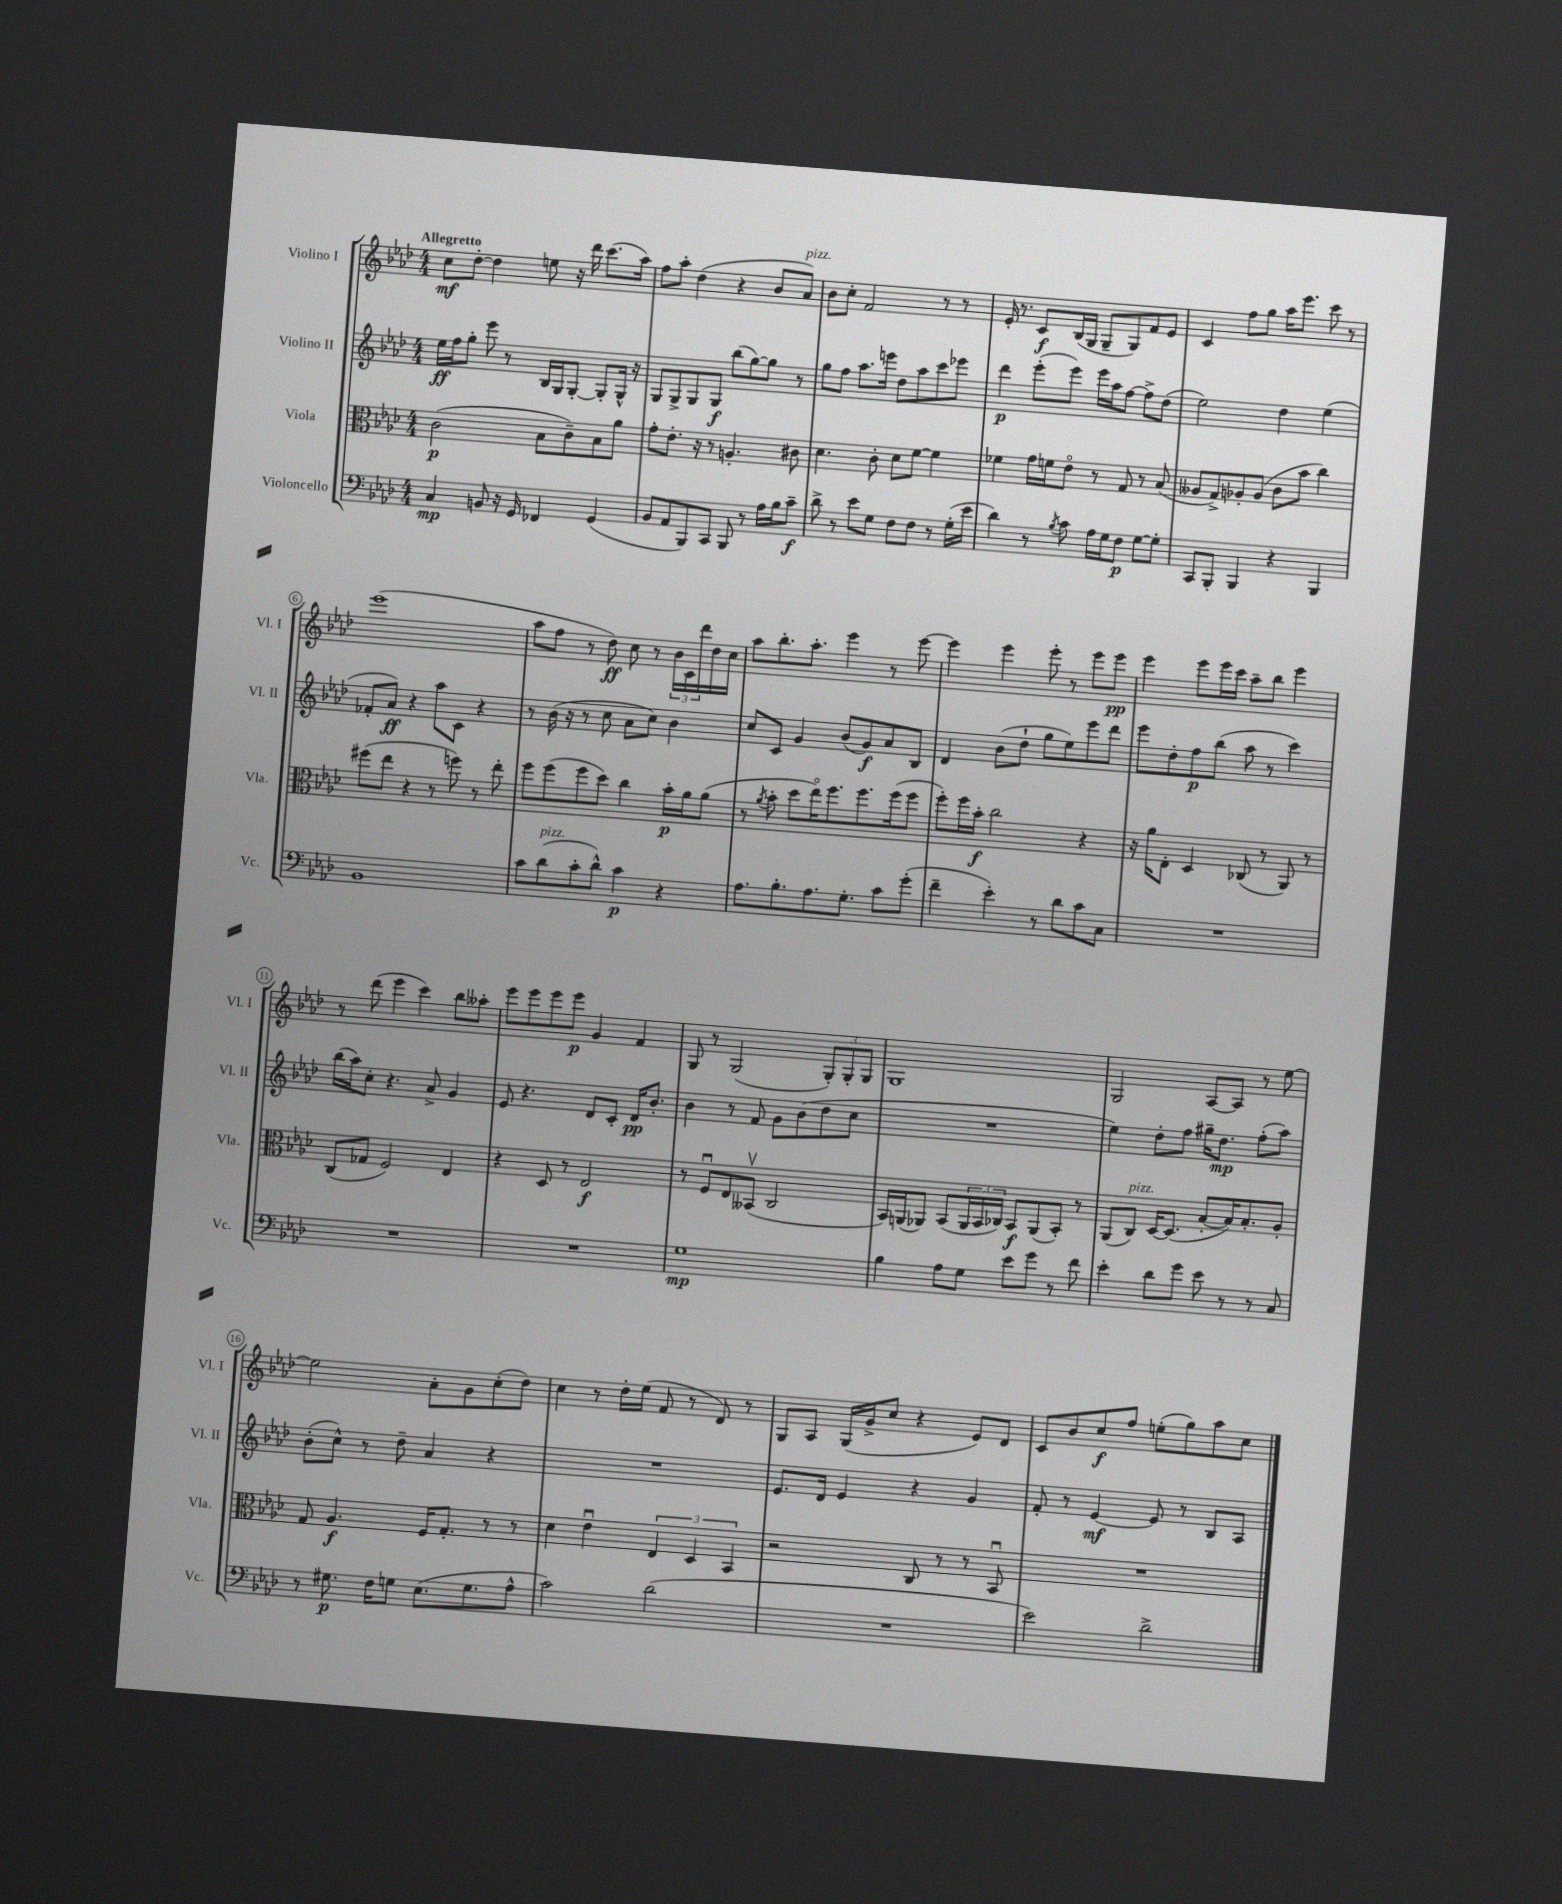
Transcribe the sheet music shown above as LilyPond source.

<<
\new StaffGroup <<
\new Staff = "s0" \with { instrumentName = "Violino I" shortInstrumentName = "Vl. I" } {
    \clef treble \key aes \major \numericTimeSignature \time 4/4 \tempo "Allegretto"
    c''8\mf des''8~-. des''4 e''8 r16 des'''16 c'''8.( aes''16) |
    f''8 aes''8-. des''4( r4 bes'8 aes'8^\markup { \italic "pizz." }) |
    bes'8 c''8-. f'2 r8 r8 |
    ees'16-. r8. c'8\f bes16( g16 g8-- g8) f'8 ees'8 |
    c'4 f''8 g''8 aes''16 ees'''8. c'''8 r8 |
    ees'''1( |
    aes''8 f''8 r8 des''8\ff) c''8 r8 \tuplet 3/2 { bes'16 c'16 des'''16 } des''16 c''16 |
    aes''8 bes''8.-. aes''8.-. ees'''4 r8 ees'''8~ |
    ees'''4 ees'''4 ees'''8-. r8 ees'''8 ees'''8\pp |
    ees'''4 ees'''8 ees'''16 c'''16 aes''8-- bes''8 ees'''4 |
    r8 des'''8( ees'''4 c'''4) bes''8 aeses''8-. |
    ees'''8 ees'''8 ees'''8 ees'''8\p g'4 f'4 |
    g8 r8 g2( \tuplet 3/2 { g8-.) g8-. g8 } |
    g1 |
    g2 aes8~ aes8 r8 ees''8~ |
    ees''2 aes'8-. g'8 c''8-.( des''8) |
    c''4 r8 des''16-. ees''16( f'8 r8 des'8) r8 |
    g8 aes8 g16( g'16-> c''8 r4 ees'8) des'8 |
    c'8 bes'8 c''8\f f''8 e''8-.( g''8) aes''8 c''8 \bar "|." |
}
\new Staff = "s1" \with { instrumentName = "Violino II" shortInstrumentName = "Vl. II" } {
    \clef treble \key aes \major \numericTimeSignature \time 4/4
    ees''16\ff f''16 g''8-. ees'''8 r8 bes16 g16 g8~-. g8-. g16-^ r16 |
    g8 g8-> g8 g8\f bes''8( g''8~) g''8 r8 |
    g''8 f''8 aes''8. e'''16 des''8 aes''8 c'''8 ees'''8 |
    des'''4\p ees'''8-.( ees'''8) ees'''16 aes''16 f''8~ f''8-> des''8( |
    ees''2) des''4 ees''4( |
    fes'8-. aes'8\ff) r4 aes''8 c'8 r4 |
    r8 bes'16( r16 r8 c''8 aes'8 c''8) bes'4 |
    c''8 c'8 g'4 bes'8( g'8\f) aes'8 bes8 |
    des'4 bes'8( des''8-! g''8 ees''8) ees'''8 des'''8 |
    ees'''8 des''8-. f''8\p bes''8( aes''8 r8 c'''4) |
    bes''16( aes''16) c''8-. r4. aes'8-> g'4 |
    ees'8 r4. des'8 c'8-. des'16\pp bes'8.-. |
    bes'4 r8 f'8 g'8 bes'8( des''8 c''8 |
    R1 |
    ees''4) des''8-. f''8 gis''16-- des''8.\mp f''8-.( aes''8) |
    bes'8-.( c''8-^) r8 des''8-- aes'4 r4 |
    R1 |
    ees'8. des'16 ees'4 r4 g'4 |
    f'8-. r8 ees'4~\mf ees'8 r8 bes8 aes8 \bar "|." |
}
\new Staff = "s2" \with { instrumentName = "Viola" shortInstrumentName = "Vla." } {
    \clef alto \key aes \major \numericTimeSignature \time 4/4
    c'2\p( bes8 c'8--) bes8 aes'8 |
    g'8-. ees'8.-. r16 r8 a4.-. cis'8 |
    des'4. c'8-. des'8 f'8~ f'4 |
    fes'4 g'16 f'16 ees'8\flageolet r8 g8 r8 bes8( |
    aeses8 g8->) aes8-. aes8( c'8 bes'8 c''4) |
    fis''8( ees''8 r4 r8 f''8) r8 ees''8-. |
    f''8 f''8( f''8 des''8) c''4 bes'16-.\p aes'16 aes'8( |
    r8 \acciaccatura { aes'8 } bes'8-. des''8 ees''16\flageolet) f''8. f''8. f''16( f''8 |
    f''8-.) f''16 bes'16-.\f c''2 r4 |
    r16 aes'16 ees8-. des4 ces8( r8 aes,8) r8 |
    c8( ges8 f2) ees4 |
    r4 des8 r8 ees2\f |
    r8 f8\downbow ees8 beses,8\upbow( c2 |
    bes,16) a,16( aes,8) bes,8( \tuplet 3/2 { aes,16 bes,16 ces16) } bes,8\f aes,8( bes,8-.) r8 |
    aes,8( c8^\markup { \italic "pizz." }) des16~ des8.( bes8~-. bes16) bes8.-. aes8-. |
    g8 aes4.\f f16 g8.-. r8 r8 |
    des'4 ees'4\downbow \tuplet 3/2 { ees4 des4 bes,4 } |
    r2 c8 r8 r8 bes,8\downbow |
    R1 \bar "|." |
}
\new Staff = "s3" \with { instrumentName = "Violoncello" shortInstrumentName = "Vc." } {
    \clef bass \key aes \major \numericTimeSignature \time 4/4
    c4\mp b,8 r16 g,16 fes,4 g,4( |
    bes,8 aes,8 bes,,8) c,8 bes,,8 r8 aes16 bes16 c'8--\f |
    des'8-> r8 ees'8 g8 f8 f8 r8 g16-.( ees'16 |
    des'4) r8 \acciaccatura { bes8 } c'8 aes16 g16 f8\p g8~ g8-. |
    c,8 bes,,8-. bes,,4 r4 bes,,4 |
    bes,1 |
    c'8 des'8^\markup { \italic "pizz." }( c'8-. des'8-^) c'4\p r4 |
    aes8. bes8.-. aes8. g8.-. c'8 g'8-.( |
    f'4-- ees'4-.) r8 des'8 c'8 c8 |
    R1 |
    R1 |
    R1 |
    g1\mp |
    bes4 aes8 g8 ees'8 g'8 r8 f'8 |
    ees'4-. des'8 g'8 ees'8 r8 r8 c8 |
    r8 gis8.\p f16 g8 ees8.( g8. aes8-^ |
    c'2) des'2( |
    R1 |
    ees'2) des'2-> \bar "|." |
}
>>
>>
\layout { \context { \Score \override BarNumber.stencil = #(make-stencil-circler 0.1 0.3 ly:text-interface::print) } }
